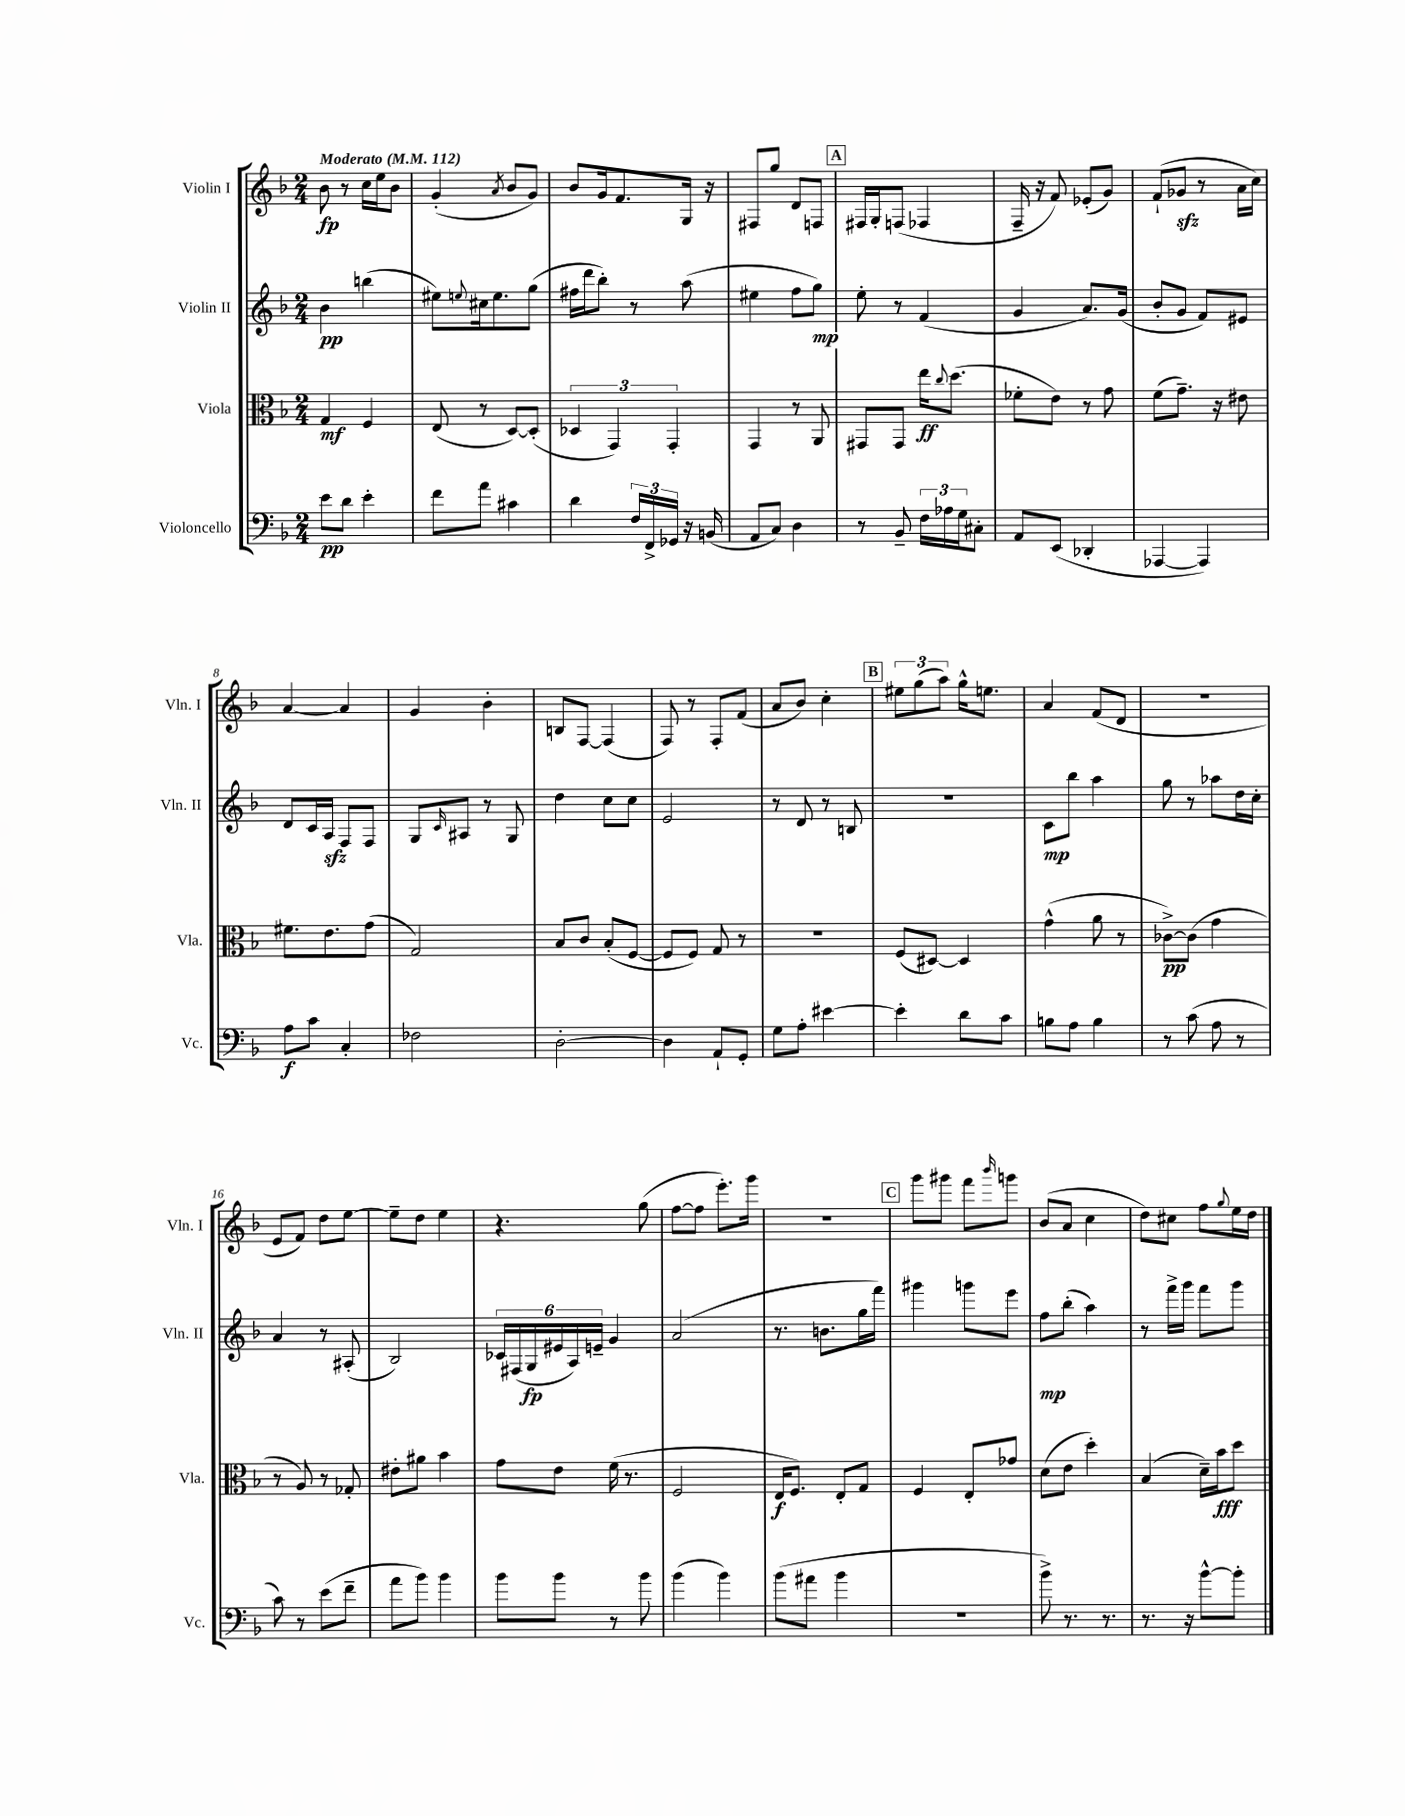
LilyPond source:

<<
\new StaffGroup <<
\new Staff = "s0" \with { instrumentName = "Violin I" shortInstrumentName = "Vln. I" } {
    \clef treble \key f \major \numericTimeSignature \time 2/4 \tempo "Moderato" 4 = 112
    bes'8\fp r8 c''16 e''16 bes'8 |
    g'4-.( \acciaccatura { a'8 } bes'8 g'8) |
    bes'8 g'16 f'8. g16 r16 |
    fis8 g''8 d'8 f8 |
    \mark \markup { \box "A" } fis16 g16-. f8( fes4 |
    f16-- r16 f'8) ees'8-.( g'8) |
    f'8-!( ges'8\sfz r8 a'16 c''16) |
    a'4~ a'4 |
    g'4 bes'4-. |
    b8 f8~ f4( |
    f8) r8 f8-. f'8( |
    a'8 bes'8) c''4-. |
    \mark \markup { \box "B" } \tuplet 3/2 { eis''8 g''8( a''8) } g''16-^ e''8. |
    a'4 f'8( d'8 |
    r2 |
    e'8 f'8) d''8 e''8~ |
    e''8-- d''8 e''4 |
    r4. g''8( |
    f''8~ f''8 e'''8.-.) g'''16 |
    R2 |
    \mark \markup { \box "C" } g'''8 gis'''8 f'''8 \grace { bes'''16 } g'''8 |
    bes'8( a'8 c''4 |
    d''8) cis''8 f''8 \appoggiatura { g''8 } e''16 d''16 \bar "|." |
}
\new Staff = "s1" \with { instrumentName = "Violin II" shortInstrumentName = "Vln. II" } {
    \clef treble \key f \major \numericTimeSignature \time 2/4
    bes'4\pp b''4( |
    eis''8) \appoggiatura { e''8 } cis''16 e''8. g''8( |
    fis''16 d'''16 bes''8-.) r8 a''8( |
    eis''4 f''8 g''8\mp) |
    \mark \markup { \box "A" } e''8-. r8 f'4( |
    g'4 a'8.) g'16( |
    bes'8-. g'8 f'8) eis'8 |
    d'8 c'16 a16\sfz f8 f8 |
    g8 \grace { c'16 } ais8 r8 g8 |
    d''4 c''8 c''8 |
    e'2 |
    r8 d'8 r8 b8 |
    \mark \markup { \box "B" } R2 |
    c'8\mp bes''8 a''4 |
    g''8 r8 aes''8 d''16 c''16-. |
    a'4 r8 ais8-.( |
    bes2) |
    \tuplet 6/4 { ces'16 fis16( g16\fp eis'16 a16) e'16-- } g'4 |
    a'2( |
    r8. b'8. g''16 f'''16) |
    \mark \markup { \box "C" } gis'''4 g'''8 e'''8 |
    f''8\mp bes''8-.( a''4) |
    r8 f'''16-> g'''16 f'''8 g'''8 \bar "|." |
}
\new Staff = "s2" \with { instrumentName = "Viola" shortInstrumentName = "Vla." } {
    \clef alto \key f \major \numericTimeSignature \time 2/4
    g4\mf f4 |
    e8( r8 d8~) d8-.( |
    \tuplet 3/2 { des4 g,4) g,4-. } |
    g,4 r8 a,8 |
    \mark \markup { \box "A" } gis,8 gis,8 e''16\ff \appoggiatura { c''8 } d''8.( |
    fes'8-. e'8) r8 g'8 |
    f'8( g'8.--) r16 eis'8 |
    fis'8. e'8. g'8( |
    g2) |
    bes8 c'8 bes8-.( f8~ |
    f8 f8) g8 r8 |
    R2 |
    \mark \markup { \box "B" } f8( dis8~) dis4 |
    g'4-^( a'8 r8 |
    ces'8~->\pp) ces'8( g'4 |
    r8 a8) r8 ges8-. |
    eis'8-. ais'8 bes'4 |
    g'8 e'8 f'16( r8. |
    f2 |
    e16\f f8.) e8-. g8 |
    \mark \markup { \box "C" } f4 e8-. ges'8 |
    d'8( e'8 d''4-.) |
    bes4( d'16--) bes'16\fff d''8 \bar "|." |
}
\new Staff = "s3" \with { instrumentName = "Violoncello" shortInstrumentName = "Vc." } {
    \clef bass \key f \major \numericTimeSignature \time 2/4
    e'8\pp d'8 e'4-. |
    f'8 a'8 cis'4 |
    d'4 \tuplet 3/2 { f16 f,16-> ges,16 } r16 b,16( |
    a,8 c8) d4 |
    \mark \markup { \box "A" } r8 bes,8-- \tuplet 3/2 { f16 aes16 g16 } cis8-. |
    a,8 e,8( des,4-. |
    aes,,4~ aes,,4) |
    a8\f c'8 c4-. |
    fes2 |
    d2~-. |
    d4 a,8-! g,8-. |
    g8 a8-. eis'4~ |
    \mark \markup { \box "B" } eis'4-. d'8 c'8 |
    b8 a8 b4 |
    r8 c'8( a8 r8 |
    c'8) r8 e'8( f'8-- |
    a'8 bes'8) bes'4 |
    bes'8 bes'8 r8 bes'8 |
    bes'4( bes'4) |
    bes'8( ais'8 bes'4 |
    \mark \markup { \box "C" } r2 |
    bes'8->) r8. r8. |
    r8. r16 bes'8~-^ bes'8-. \bar "|." |
}
>>
>>
